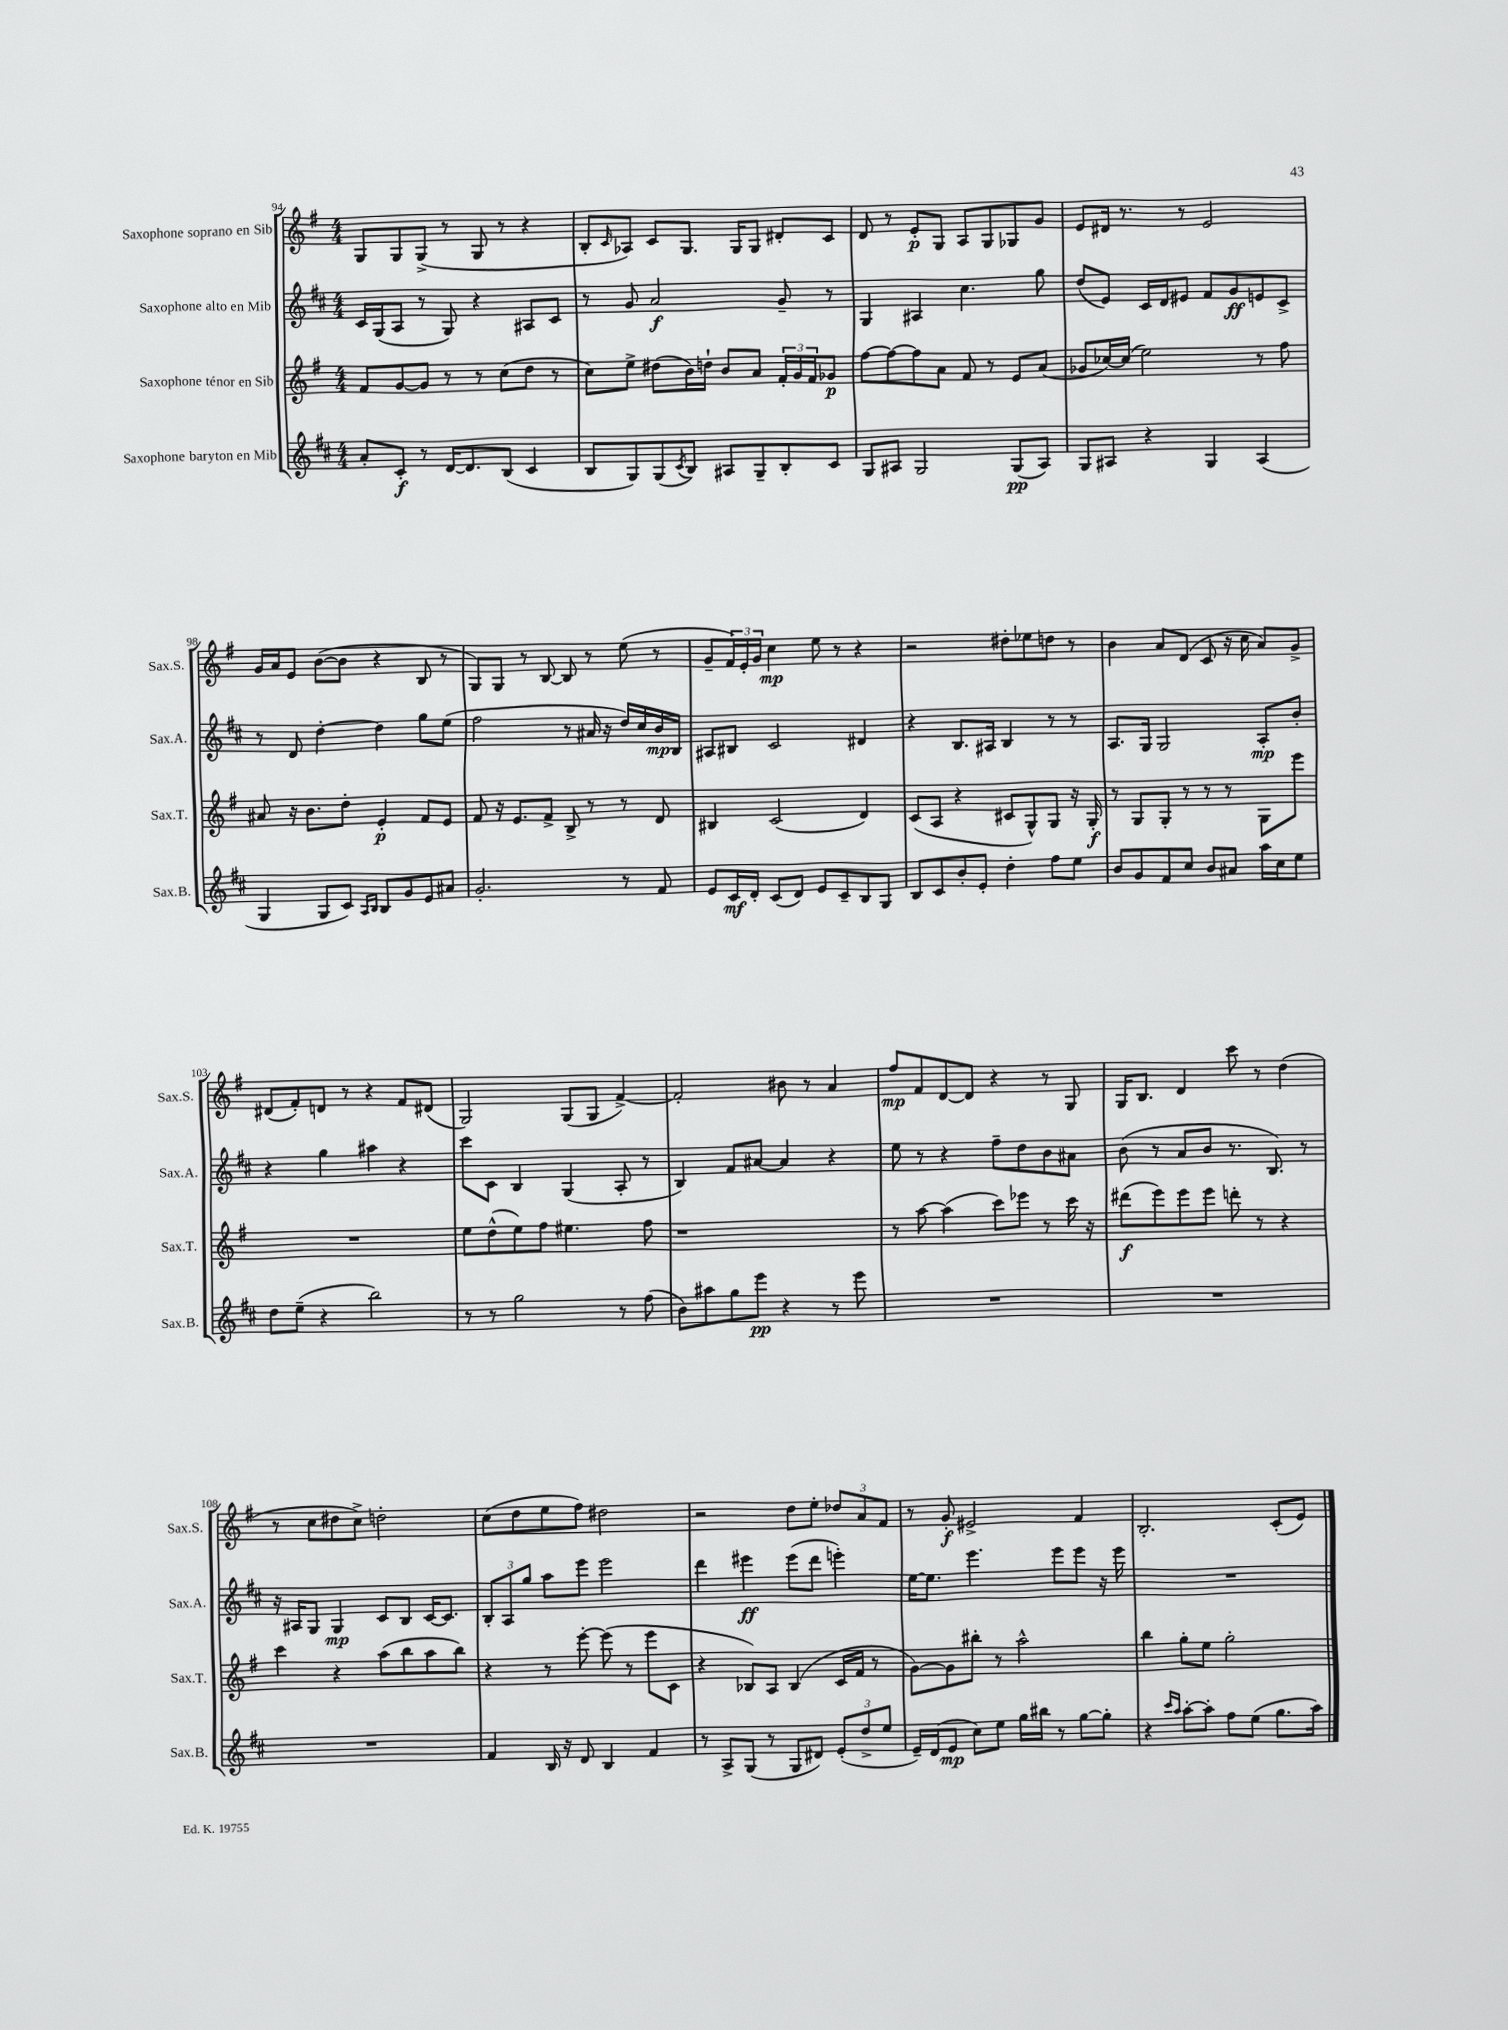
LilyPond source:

<<
\new StaffGroup <<
\new Staff = "s0" \with { instrumentName = "Saxophone soprano en Sib" shortInstrumentName = "Sax.S." } {
    \clef treble \key g \major \numericTimeSignature \time 4/4
    g8 g8 g8->( r8 g8 r8 r4 |
    b8-. \grace { c'16 } aes8) c'8 g8. g16 g8 dis'8-. c'8 |
    d'8 r8 e'8-.\p g8 a8 g8 ges8 g'8 |
    e'8 dis'16 r8. r8 e'2 |
    g'16 a'16 e'8 b'8~( b'8 r4 b8 r8 |
    g8) g8 r8 b8~ b8 r8 e''8( r8 |
    g'8-- \tuplet 3/2 { fis'16) e'16-. g'16 } c''4\mp e''8 r8 r4 |
    r2 dis''8-. ees''8 d''8 r8 |
    b'4 a'8 d'8( c'8 r16 c''16 a'8) g'8-> |
    dis'8( fis'8-.) d'8 r8 r4 fis'8 dis'8( |
    g2) g8( g8 fis'4~->) |
    fis'2-. bis'8 r8 a'4 |
    fis''8\mp fis'8 d'8~ d'8 r4 r8 g8 |
    g16 b8. d'4 c'''8 r8 d''4( |
    r8 c''8 dis''8 c''8->) d''2-. |
    c''8( d''8 e''8 fis''8) dis''2 |
    r2 d''8 e''8-. \tuplet 3/2 { des''8 a'8 fis'8 } |
    r8 g'8-.\f eis'2-> fis'4 |
    b2.-. c'8-.( e'8) \bar "|." |
}
\new Staff = "s1" \with { instrumentName = "Saxophone alto en Mib" shortInstrumentName = "Sax.A." } {
    \clef treble \key d \major \numericTimeSignature \time 4/4
    cis'16 g16( a8 r8 g8) r4 ais8 cis'8 |
    r8 g'8 a'2\f g'8-- r8 |
    g4 ais4 cis''4. g''8 |
    d''8( e'8) cis'16 d'16 eis'8 fis'8 g'8\ff e'8 cis'8-> |
    r8 d'8 d''4~-. d''4 g''8 e''8( |
    fis''2 r8 ais'16 r16 d''16) cis''16 b'16\mp b16 |
    ais8 bis8 cis'2 dis'4 |
    r4 b8. ais16 b4 r8 r8 |
    a8. g16 g2 a8-.\mp b'8-. |
    r4 g''4 ais''4 r4 |
    cis'''8 cis'8 b4 g4( a8-. r8 |
    b4) fis'8 ais'8~ ais'4 r4 |
    e''8 r8 r4 fis''8-- d''8 b'8 ais'8 |
    b'8( r8 a'8 b'8 r8. b8.) r8 |
    r16 ais16 g8 g4\mp cis'8 b8 cis'16~ cis'8. |
    \tuplet 3/2 { b8-. a8 g''8 } a''8 e'''8 e'''2 |
    d'''4 eis'''4\ff eis'''8( d'''8 e'''4-.) |
    e''16~ e''8. e'''4. e'''8 e'''8 r16 e'''16 |
    R1 \bar "|." |
}
\new Staff = "s2" \with { instrumentName = "Saxophone ténor en Sib" shortInstrumentName = "Sax.T." } {
    \clef treble \key g \major \numericTimeSignature \time 4/4
    fis'8 g'8~ g'8 r8 r8 c''8( d''8 r8 |
    c''8) e''8-> dis''8( b'16) d''16-! b'8 a'8 \tuplet 3/2 { fis'16-. g'16 fis'16 } ges'8\p |
    fis''8~ fis''8~ fis''8 a'8 fis'8 r8 e'8 a'8( |
    ges'8 ces''16~) ces''16( e''2) r8 fis''8 |
    ais'8 r16 b'8. d''8-. e'4-.\p fis'8 e'8 |
    fis'8 r16 e'8. fis'8-> b8-> r8 r8 d'8 |
    bis4 c'2( d'4) |
    c'8( a8 r4 cis'8 g8-^) g8 r16 g16-.\f |
    r8 g8 g8-. r8 r8 r8 g8 e'''8 |
    R1 |
    e''8 d''8-^( e''8) fis''8 eis''4. fis''8 |
    r1 |
    r8 a''8~ a''4( c'''8) ees'''8 r8 c'''16 r16 |
    dis'''8\f( e'''8) e'''8 e'''8 d'''8-. r8 r4 |
    c'''4 r4 a''8( b''8 a''8 b''8) |
    r4 r8 e'''8~-. e'''8( r8 e'''8 c'8 |
    r4 bes8) a8 bes4( c'16 fis'16 r8 |
    g'8~) g'8 bis''8-. r8 a''2-^ |
    b''4 g''8-. e''8 g''2-. \bar "|." |
}
\new Staff = "s3" \with { instrumentName = "Saxophone baryton en Mib" shortInstrumentName = "Sax.B." } {
    \clef treble \key d \major \numericTimeSignature \time 4/4
    a'8-. cis'8-.\f r8 d'16~ d'8. b8( cis'4 |
    b8 g8) g8( \acciaccatura { cis'8 } b8) ais8 g8-- b8-. cis'8 |
    g8 ais8 g2 g8\pp( ais8) |
    g8 ais8 r4 g4 ais4( |
    g4 g8 cis'8) \grace { a16 b16 } b8 g'8 e'8 ais'8 |
    g'2.-. r8 fis'8 |
    e'8 cis'16\mf d'16-. cis'8( d'8) e'8 cis'8-- b8 g8 |
    b8 cis'8 b'8-. e'8-. d''4-. fis''8 e''8 |
    b'8 g'8 fis'8 cis''8 b'8 ais'8 a''16 cis''16 e''8 |
    d''8 e''8--( r4 b''2) |
    r8 r8 g''2 r8 fis''8( |
    b'8) ais''8 g''8 e'''8\pp r4 r8 e'''8 |
    R1 |
    R1 |
    R1 |
    fis'4 b16 r16 d'8 b4 fis'4 |
    r8 a8-> g8( r8 g8 dis'8) \tuplet 3/2 { e'8-.( d''8-> e''8 } |
    e'16--) d'16( e'8\mp cis''8) e''8 g''16 bis''16 r8 g''8~ g''8-. |
    r4 \grace { cis'''16 a''16 } a''8~-. a''8-. fis''8 e''8( g''8. a''16) \bar "|." |
}
>>
>>
\layout { \context { \Score currentBarNumber = #94 } }
